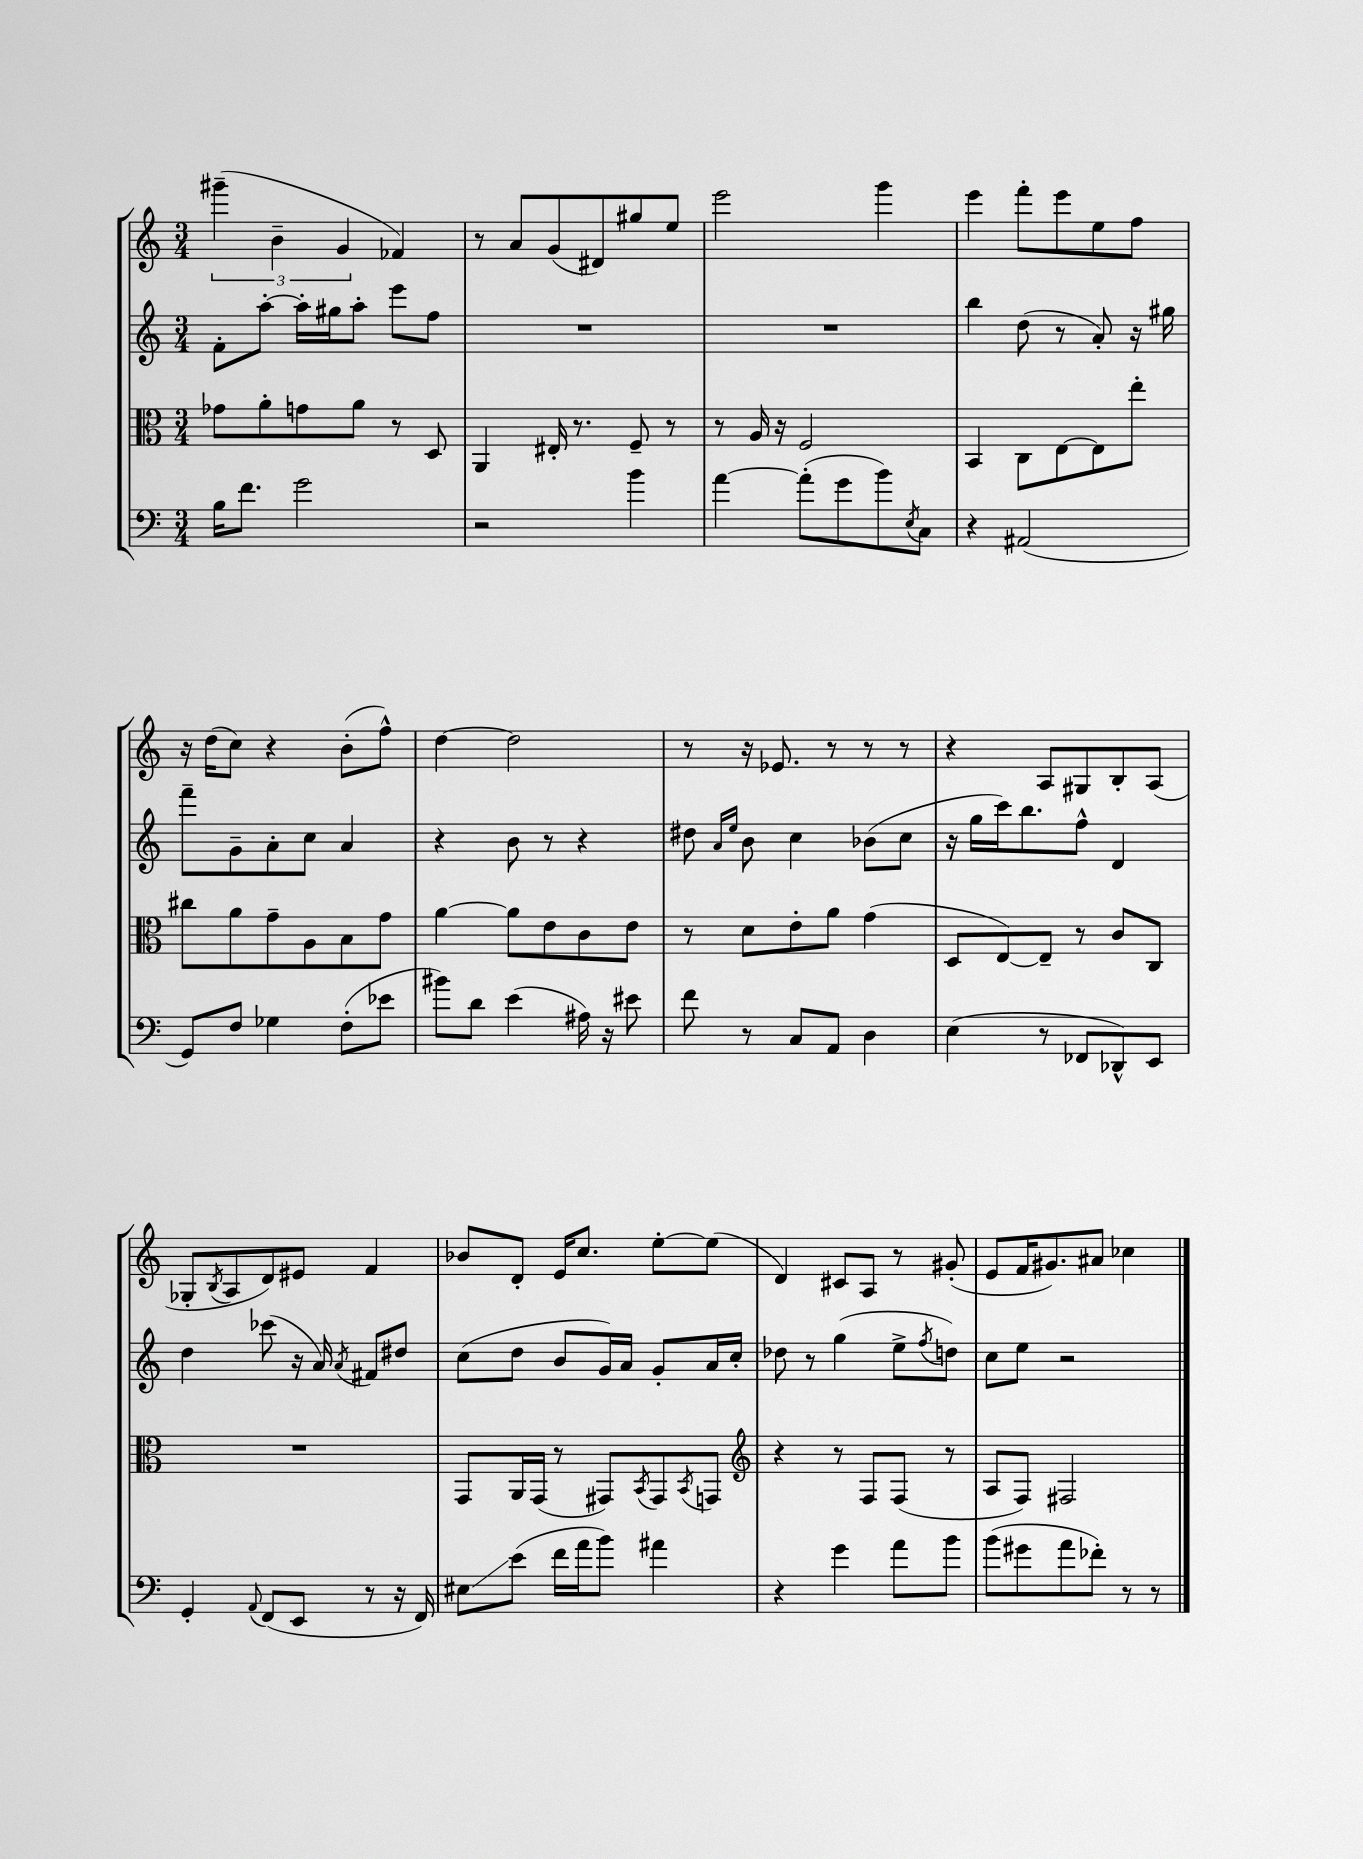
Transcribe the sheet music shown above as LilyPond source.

<<
\new StaffGroup <<
\new Staff = "s0" {
    \clef treble \key c \major \numericTimeSignature \time 3/4
    \tuplet 3/2 { gis'''4--( b'4-- g'4 } fes'4) |
    r8 a'8 g'8( dis'8) gis''8 e''8 |
    e'''2 g'''4 |
    e'''4 f'''8-. e'''8 e''8 f''8 |
    r16 d''16( c''8) r4 b'8-.( f''8-^) |
    d''4~ d''2 |
    r8 r16 ees'8. r8 r8 r8 |
    r4 a8 gis8 b8-. a8( |
    ges8-. \acciaccatura { b8 } a8 d'8) eis'8 f'4 |
    bes'8 d'8-. e'16 c''8. e''8~-. e''8( |
    d'4) cis'8 a8 r8 gis'8-.( |
    e'8 f'16 gis'8.) ais'8 ces''4 \bar "|." |
}
\new Staff = "s1" {
    \clef treble \key c \major \numericTimeSignature \time 3/4
    f'8-. a''8~-. a''16-. gis''16 a''8-. e'''8 f''8 |
    R2. |
    R2. |
    b''4 d''8( r8 a'8-.) r16 gis''16 |
    f'''8-- g'8-- a'8-. c''8 a'4 |
    r4 b'8 r8 r4 |
    dis''8 \grace { a'16 e''16 } b'8 c''4 bes'8( c''8 |
    r16 g''16 c'''16) b''8. f''8-^ d'4 |
    d''4 ces'''8( r16 a'16) \acciaccatura { a'8 } fis'8 dis''8 |
    c''8( d''8 b'8 g'16) a'16 g'8-. a'16 c''16-. |
    des''8 r8 g''4( e''8-> \acciaccatura { f''8 } d''8) |
    c''8 e''8 r2 \bar "|." |
}
\new Staff = "s2" {
    \clef alto \key c \major \numericTimeSignature \time 3/4
    ges'8 a'8-. g'8 a'8 r8 d8 |
    a,4 eis16-. r8. f8-- r8 |
    r8 a16 r16 f2 |
    b,4 c8 e8~ e8 e''8-. |
    cis''8 a'8 g'8-- a8 b8 g'8 |
    a'4~ a'8 e'8 c'8 e'8 |
    r8 d'8 e'8-. a'8 g'4( |
    d8 e8~) e8-- r8 c'8 c8 |
    R2. |
    g,8 a,16 g,16( r8 gis,8) \acciaccatura { b,8 } gis,8 \acciaccatura { b,8 } g,8 |
    \clef treble r4 r8 f8 f8( r8 |
    a8 f8) fis2 \bar "|." |
}
\new Staff = "s3" {
    \clef bass \key c \major \numericTimeSignature \time 3/4
    b16 f'8. g'2 |
    r2 b'4 |
    a'4~ a'8-.( g'8 b'8) \acciaccatura { e8 } c8 |
    r4 ais,2( |
    g,8) f8 ges4 f8-.( ees'8 |
    bis'8) d'8 e'4( ais16) r16 eis'8 |
    f'8 r8 c8 a,8 d4 |
    e4( r8 fes,8 des,8-^) e,8 |
    g,4-. \appoggiatura { a,8 } f,8( e,8 r8 r16 f,16) |
    eis8\glissando e'8( f'16 a'16 b'8) ais'4 |
    r4 g'4 a'8 b'8 |
    b'8( gis'8 a'8 fes'8-.) r8 r8 \bar "|." |
}
>>
>>
\layout { \context { \Score \remove "Bar_number_engraver" } }
